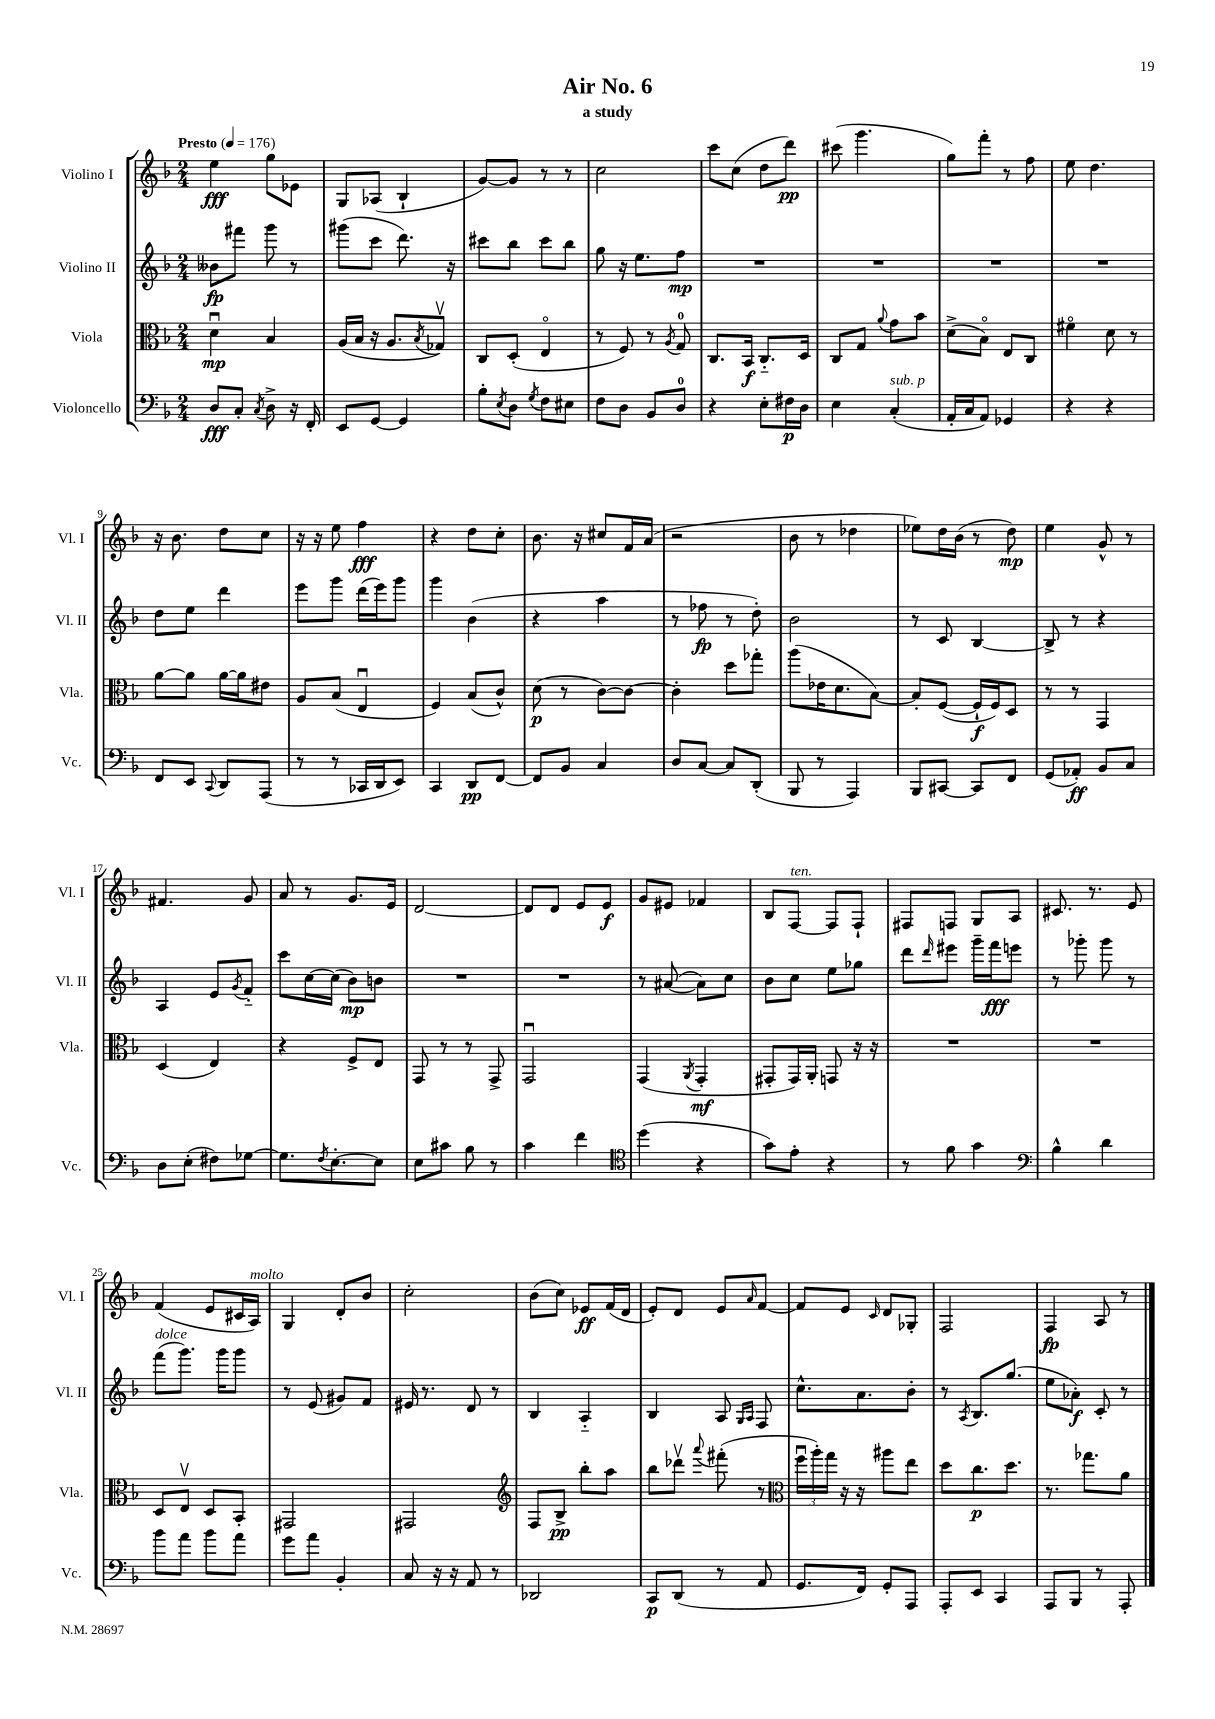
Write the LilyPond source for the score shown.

\header { title = "Air No. 6" subtitle = "a study" }
<<
\new StaffGroup <<
\new Staff = "s0" \with { instrumentName = "Violino I" shortInstrumentName = "Vl. I" } {
    \clef treble \key f \major \numericTimeSignature \time 2/4 \tempo "Presto" 4 = 176
    e''4\fff g''8 ees'8 |
    g8 aes8( bes4-! |
    g'8~) g'8 r8 r8 |
    c''2 |
    c'''8 c''8( d''8 d'''8\pp) |
    cis'''8( g'''4. |
    g''8) f'''8-. r8 f''8 |
    e''8 d''4. |
    r16 bes'8. d''8 c''8 |
    r16 r16 e''8 f''4\fff |
    r4 d''8 c''8-. |
    bes'8. r16 cis''8 f'16 a'16( |
    r2 |
    bes'8 r8 des''4 |
    ees''8) d''16 bes'16( r8 d''8\mp) |
    e''4 g'8-^ r8 |
    fis'4. g'8 |
    a'8 r8 g'8. e'16 |
    d'2~ |
    d'8 d'8 e'8 e'8\f |
    g'8 eis'8 fes'4 |
    bes8 f8~^\markup { \italic "ten." } f8 f8-! |
    fis8 f8 g8 a8 |
    cis'8. r8. e'8 |
    f'4( e'8 cis'16 a16^\markup { \italic "molto" }) |
    g4 d'8-. bes'8 |
    c''2-. |
    bes'8( c''8) ees'8\ff f'16( d'16 |
    e'8-.) d'8 e'8 \grace { a'16 } f'8~ |
    f'8 e'8 \grace { c'16 } d'8 ges8-. |
    f2 |
    f4\fp a8 r8 \bar "|." |
}
\new Staff = "s1" \with { instrumentName = "Violino II" shortInstrumentName = "Vl. II" } {
    \clef treble \key f \major \numericTimeSignature \time 2/4
    beses'8\fp fis'''8 g'''8 r8 |
    gis'''8( c'''8 d'''8.) r16 |
    cis'''8 bes''8 cis'''8 bes''8 |
    g''8 r16 e''8. f''8\mp |
    R2 |
    R2 |
    R2 |
    R2 |
    d''8 e''8 d'''4 |
    e'''8 g'''8 d'''16( e'''16) g'''8 |
    g'''4 bes'4( |
    r4 a''4 |
    r8 fes''8\fp r8 d''8-.) |
    bes'2 |
    r8 c'8 bes4~ |
    bes8-> r8 r4 |
    a4 e'8 \acciaccatura { g'8 } f'8-_ |
    c'''8 c''16~ c''16( bes'8\mp) b'8 |
    R2 |
    R2 |
    r8 ais'8~( ais'8) c''8 |
    bes'8 c''8 e''8 ges''8 |
    d'''8 \grace { d'''16 } eis'''8 g'''16-- f'''16\fff e'''8 |
    r8 ges'''8-. ges'''8 r8 |
    f'''8^\markup { \italic "dolce" }( g'''8.) g'''16 g'''8 |
    r8 e'8( gis'8) f'8 |
    eis'16 r8. d'8 r8 |
    bes4 a4-_ |
    bes4 a8 \grace { g16 a16 } f8 |
    c''8.-^ a'8. bes'8-. |
    r8 \acciaccatura { a8 } bes8. g''8.( |
    e''8 aes'8-.\f) c'8-. r8 \bar "|." |
}
\new Staff = "s2" \with { instrumentName = "Viola" shortInstrumentName = "Vla." } {
    \clef alto \key f \major \numericTimeSignature \time 2/4
    d'4\downbow\mp bes4 |
    a16( bes16 r16 a8. \acciaccatura { bes8 } ges8\upbow) |
    c8 d8-.( e4\flageolet |
    r8 f8) r8 \acciaccatura { a8 } g8-0 |
    c8. bes,16\f c8.-_ d16 |
    c8 g8 \appoggiatura { a'8 } g'8 bes'8 |
    d'8->( bes8\flageolet) e8 c8 |
    fis'4\flageolet d'8 r8 |
    a'8~ a'8 a'16~ a'16 eis'8 |
    a8 bes8( e4\downbow |
    f4) bes8( c'8-^) |
    d'8\p( r8 c'8~) c'8~ |
    c'4-. d''8 ges''8-. |
    a''8( ees'16 d'8. bes8~) |
    bes8-. f8~( f16-!\f f16) d8 |
    r8 r8 g,4 |
    d4( e4) |
    r4 f8-> e8 |
    g,8 r8 r8 g,8-> |
    g,2\downbow |
    g,4( \acciaccatura { a,8 } g,4-.\mf |
    gis,8-. gis,16) a,16-. g,8 r16 r16 |
    R2 |
    R2 |
    d8 e8\upbow d8 bes,8-. |
    gis,2 |
    gis,2 |
    \clef treble f8 bes8->\pp bes''8-. a''8 |
    bes''8 des'''8\upbow \appoggiatura { a'''8 } fis'''8-.( r8 |
    \clef alto \tuplet 3/2 { f''16\downbow a''16-.) g''16 } r16 r16 ais''8 e''8 |
    d''8 c''8.\p d''8. |
    r8. ges''8. a'8 \bar "|." |
}
\new Staff = "s3" \with { instrumentName = "Violoncello" shortInstrumentName = "Vc." } {
    \clef bass \key f \major \numericTimeSignature \time 2/4
    d8\fff c8-. \acciaccatura { c8 } d8-> r16 f,16-. |
    e,8 g,8~ g,4 |
    bes8-. \acciaccatura { e8 } d8 \acciaccatura { g8 } f8 eis8 |
    f8 d8 bes,8 d8-0 |
    r4 e8-. fis16\p d16 |
    e4 c4-.^\markup { \italic "sub. p" }( |
    a,16-. c16 a,8) ges,4 |
    r4 r4 |
    f,8 e,8 \appoggiatura { c,8 } d,8 a,,8( |
    r8 r8 ces,16 d,16 e,8) |
    c,4 d,8\pp f,8~ |
    f,8 bes,8 c4 |
    d8 c8~ c8 d,8-.( |
    bes,,8 r8 a,,4) |
    bes,,8 cis,8~ cis,8 f,8 |
    g,8( aes,8-.\ff) bes,8 c8 |
    d8 e8-.( fis8) ges8~ |
    ges8. \acciaccatura { f8 } e8.~-. e8 |
    e8 cis'8 bes8 r8 |
    c'4 f'4 |
    \clef tenor d''4( r4 |
    g'8) e'8-. r4 |
    r8 f'8 g'4 |
    \clef bass bes4-^ d'4 |
    bes'8 a'8 bes'8 a'8 |
    g'8 a'8 bes,4-. |
    c8 r16 r16 a,8 r8 |
    des,2 |
    c,8\p d,8( r8 a,8 |
    g,8. f,16) g,8-. a,,8 |
    a,,8-. e,8 c,4 |
    a,,8 bes,,8 r8 a,,8-. \bar "|." |
}
>>
>>
